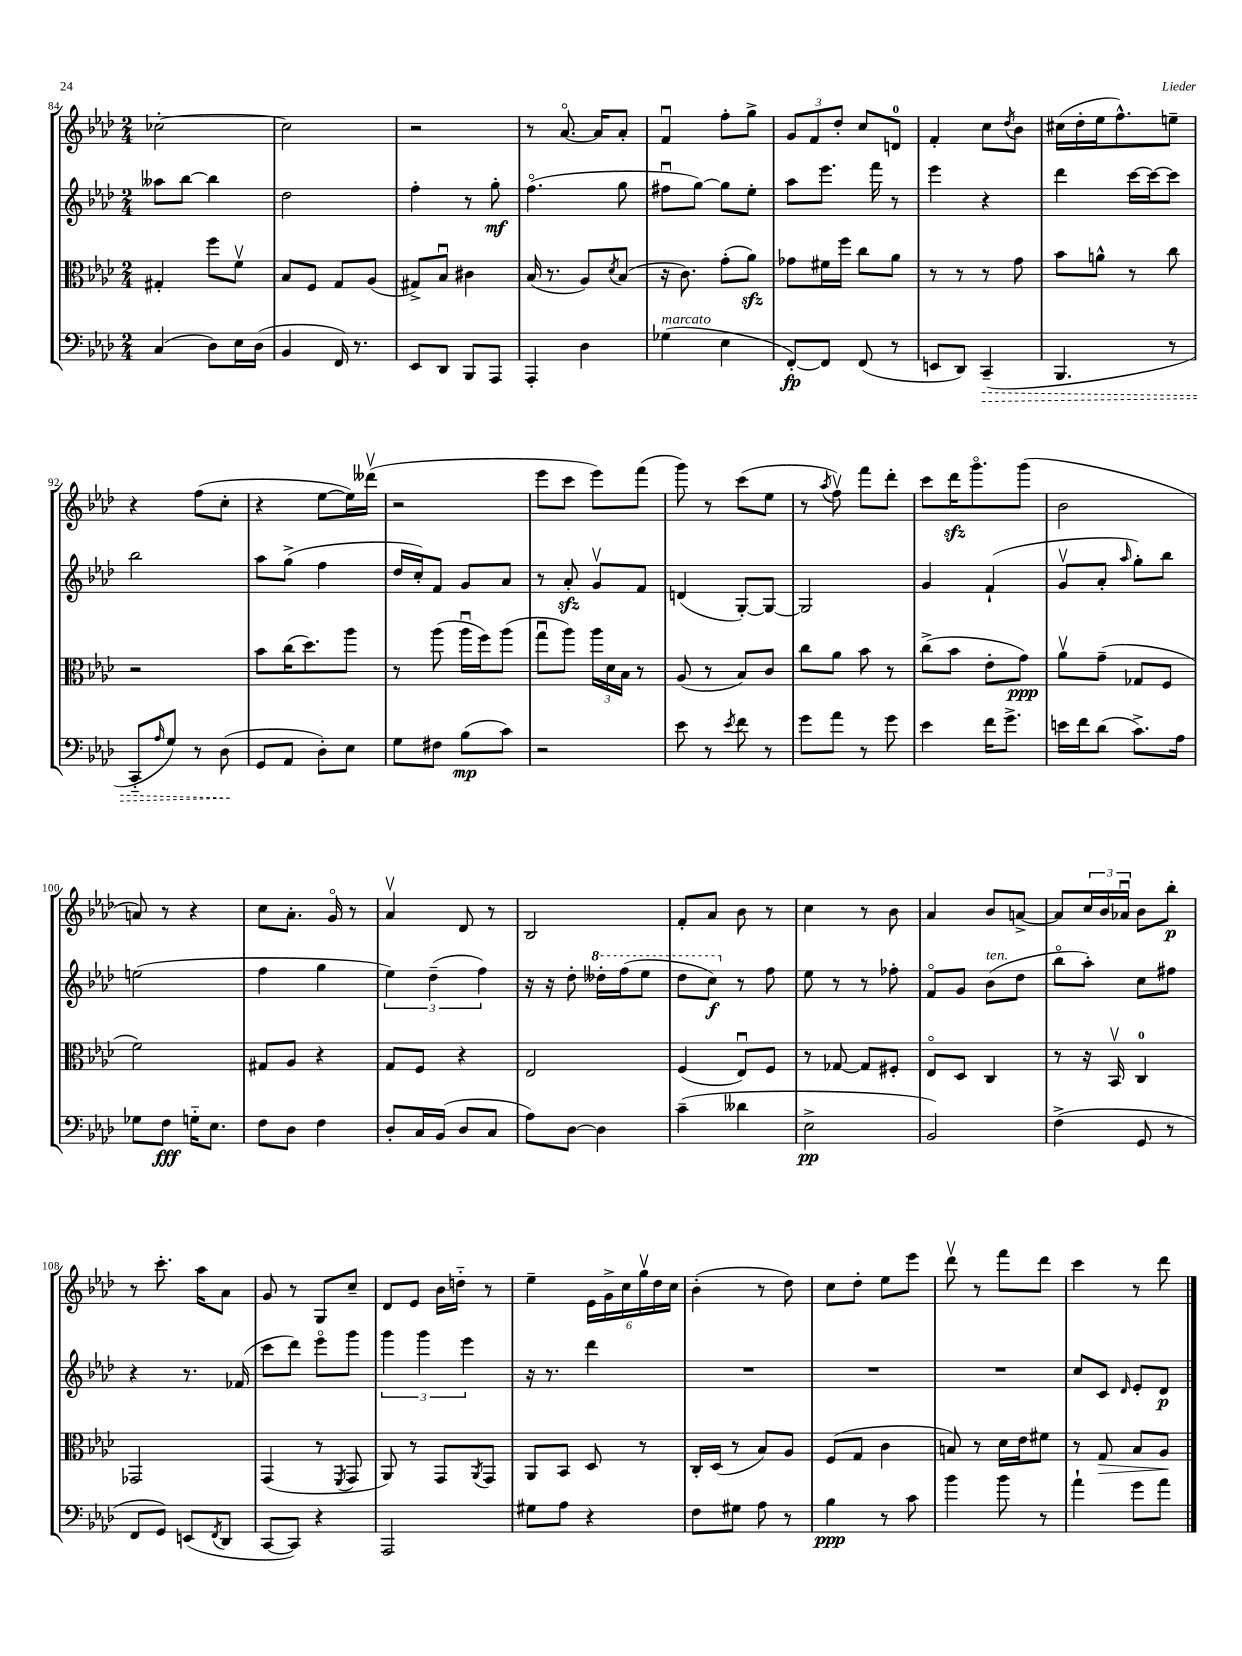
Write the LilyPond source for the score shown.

<<
\new StaffGroup <<
\new Staff = "s0" {
    \clef treble \key aes \major \numericTimeSignature \time 2/4
    ces''2~-. |
    ces''2 |
    r2 |
    r8 aes'8.~\flageolet aes'16 aes'8-. |
    f'4\downbow f''8-. g''8-> |
    \tuplet 3/2 { g'8 f'8 des''8-. } c''8 d'8-0 |
    f'4-. c''8 \acciaccatura { des''8 } bes'8 |
    cis''16( des''16-. ees''16 f''8.-^) e''8-- |
    r4 f''8( c''8-. |
    r4 ees''8~ ees''16) deses'''16\upbow( |
    r2 |
    ees'''8 c'''8 ees'''8) f'''8( |
    g'''8) r8 c'''8( ees''8 |
    r8 \acciaccatura { aes''8 } f''8\upbow) f'''8 des'''8-. |
    c'''8 des'''16\sfz g'''8.\flageolet g'''8( |
    bes'2 |
    a'8) r8 r4 |
    c''8 aes'8.-. g'16\flageolet r8 |
    aes'4\upbow des'8 r8 |
    bes2 |
    f'8-. aes'8 bes'8 r8 |
    c''4 r8 bes'8 |
    aes'4 bes'8 a'8~-> |
    a'8 \tuplet 3/2 { c''16 bes'16 aes'16\downbow } bes'8 bes''8-.\p |
    r8 c'''8.-. aes''16 aes'8 |
    g'8 r8 g8 c''8-- |
    des'8 ees'8 bes'16 d''16-_ r8 |
    ees''4-- \tuplet 6/4 { ees'16 g'16-> c''16 g''16\upbow des''16 c''16 } |
    bes'4-.( r8 des''8) |
    c''8 des''8-. ees''8 ees'''8 |
    des'''8\upbow r8 f'''8 des'''8 |
    c'''4 r8 des'''8 \bar "|." |
}
\new Staff = "s1" {
    \clef treble \key aes \major \numericTimeSignature \time 2/4
    aeses''8 bes''8~ bes''4 |
    des''2 |
    f''4-. r8 g''8-.\mf |
    f''4.\flageolet( g''8 |
    fis''8\downbow g''8~) g''8 ees''8-. |
    aes''8 ees'''8. f'''16 r8 |
    ees'''4 r4 |
    des'''4 c'''16~ c'''16~ c'''8 |
    bes''2 |
    aes''8 g''8->( f''4 |
    des''16 c''16-.) f'8 g'8 aes'8 |
    r8 aes'8-.\sfz g'8\upbow f'8 |
    d'4( g8~-.) g8~ |
    g2 |
    g'4 f'4-!( |
    g'8\upbow aes'8-. \grace { aes''16 } g''8-.) bes''8 |
    e''2( |
    f''4 g''4 |
    \tuplet 3/2 { ees''4) des''4--( f''4) } |
    r16 r16 des''8-. \ottava #1 deses'''16-. f'''16( ees'''8 |
    des'''8 c'''8\f) \ottava #0 r8 f''8 |
    ees''8 r8 r8 fes''8-. |
    f'8\flageolet g'8 bes'8^\markup { \italic "ten." }( des''8 |
    bes''8\flageolet aes''8-.) c''8 fis''8 |
    r4 r8. fes'16( |
    c'''8 des'''8) ees'''8\flageolet g'''8 |
    \tuplet 3/2 { g'''4 g'''4 ees'''4 } |
    r16 r8. des'''4 |
    R2 |
    R2 |
    R2 |
    c''8 c'8 \grace { des'16 } ees'8-. des'8\p \bar "|." |
}
\new Staff = "s2" {
    \clef alto \key aes \major \numericTimeSignature \time 2/4
    gis4-. f''8 f'8\upbow |
    bes8 f8 g8 aes8( |
    gis8->) bes8\downbow cis'4 |
    bes16( r8. aes8) \acciaccatura { des'8 } bes8( |
    r16 c'8.) g'8-.( aes'8\sfz) |
    ges'8 fis'16 f''16 c''8 aes'8 |
    r8 r8 r8 g'8 |
    bes'8 a'8-^ r8 c''8 |
    r2 |
    bes'8 c''16( des''8.) aes''8 |
    r8 aes''8( aes''16\downbow f''16) aes''8( |
    g''8\downbow aes''8) \tuplet 3/2 { aes''16 des'16 bes16 } r8 |
    aes8( r8 bes8) c'8 |
    c''8 aes'8 bes'8 r8 |
    c''8->( bes'8 ees'8-. g'8\ppp) |
    aes'8\upbow g'8--( ges8 f8 |
    f'2) |
    gis8 aes8 r4 |
    g8 f8 r4 |
    ees2 |
    f4( ees8\downbow) f8 |
    r8 ges8~ ges8 fis8-. |
    ees8\flageolet des8 c4 |
    r8 r16 bes,16\upbow c4-0 |
    ges,2 |
    g,4( r8 \acciaccatura { f,8 } g,8 |
    aes,8) r8 g,8 \acciaccatura { aes,8 } g,8 |
    aes,8 bes,8 des8 r8 |
    c16-. des16( r8 bes8) aes8 |
    f8( g8 c'4 |
    b8) r8 des'16 ees'16 fis'8 |
    r8 g8\> bes8 aes8\! \bar "|." |
}
\new Staff = "s3" {
    \clef bass \key aes \major \numericTimeSignature \time 2/4
    c4( des8) ees16 des16( |
    bes,4 f,16) r8. |
    ees,8 des,8 bes,,8 aes,,8 |
    aes,,4-. des4 |
    ges4^\markup { \italic "marcato" }( ees4 |
    f,8~-.\fp) f,8 f,8( r8 |
    e,8 des,8) \once \override Hairpin.style = #'dashed-line c,4--\>( |
    bes,,4. r8 |
    c,8-_ \grace { aes16 } g8) r8 des8\!( |
    g,8 aes,8 des8-.) ees8 |
    g8 fis8 bes8\mp( c'8) |
    r2 |
    ees'8 r8 \acciaccatura { ees'8 } f'8 r8 |
    g'8 aes'8 r8 g'8 |
    ees'4 f'16 g'8.-> |
    e'16 f'16 des'8( c'8.->) aes16 |
    ges8 f8\fff g16-_ ees8. |
    f8 des8 f4 |
    des8-. c16 bes,16( des8 c8 |
    aes8) des8~ des4 |
    c'4--( deses'4 |
    ees2->\pp |
    bes,2) |
    f4->( g,8 r8 |
    f,8 g,8) e,8( \acciaccatura { f,8 } des,8 |
    c,8~ c,8) r4 |
    aes,,2 |
    gis8 aes8 r4 |
    f8 gis8 aes8 r8 |
    bes4\ppp r8 c'8 |
    bes'4 bes'8 r8 |
    aes'4-! g'8 aes'8 \bar "|." |
}
>>
>>
\layout { \context { \Score currentBarNumber = #84 } }
